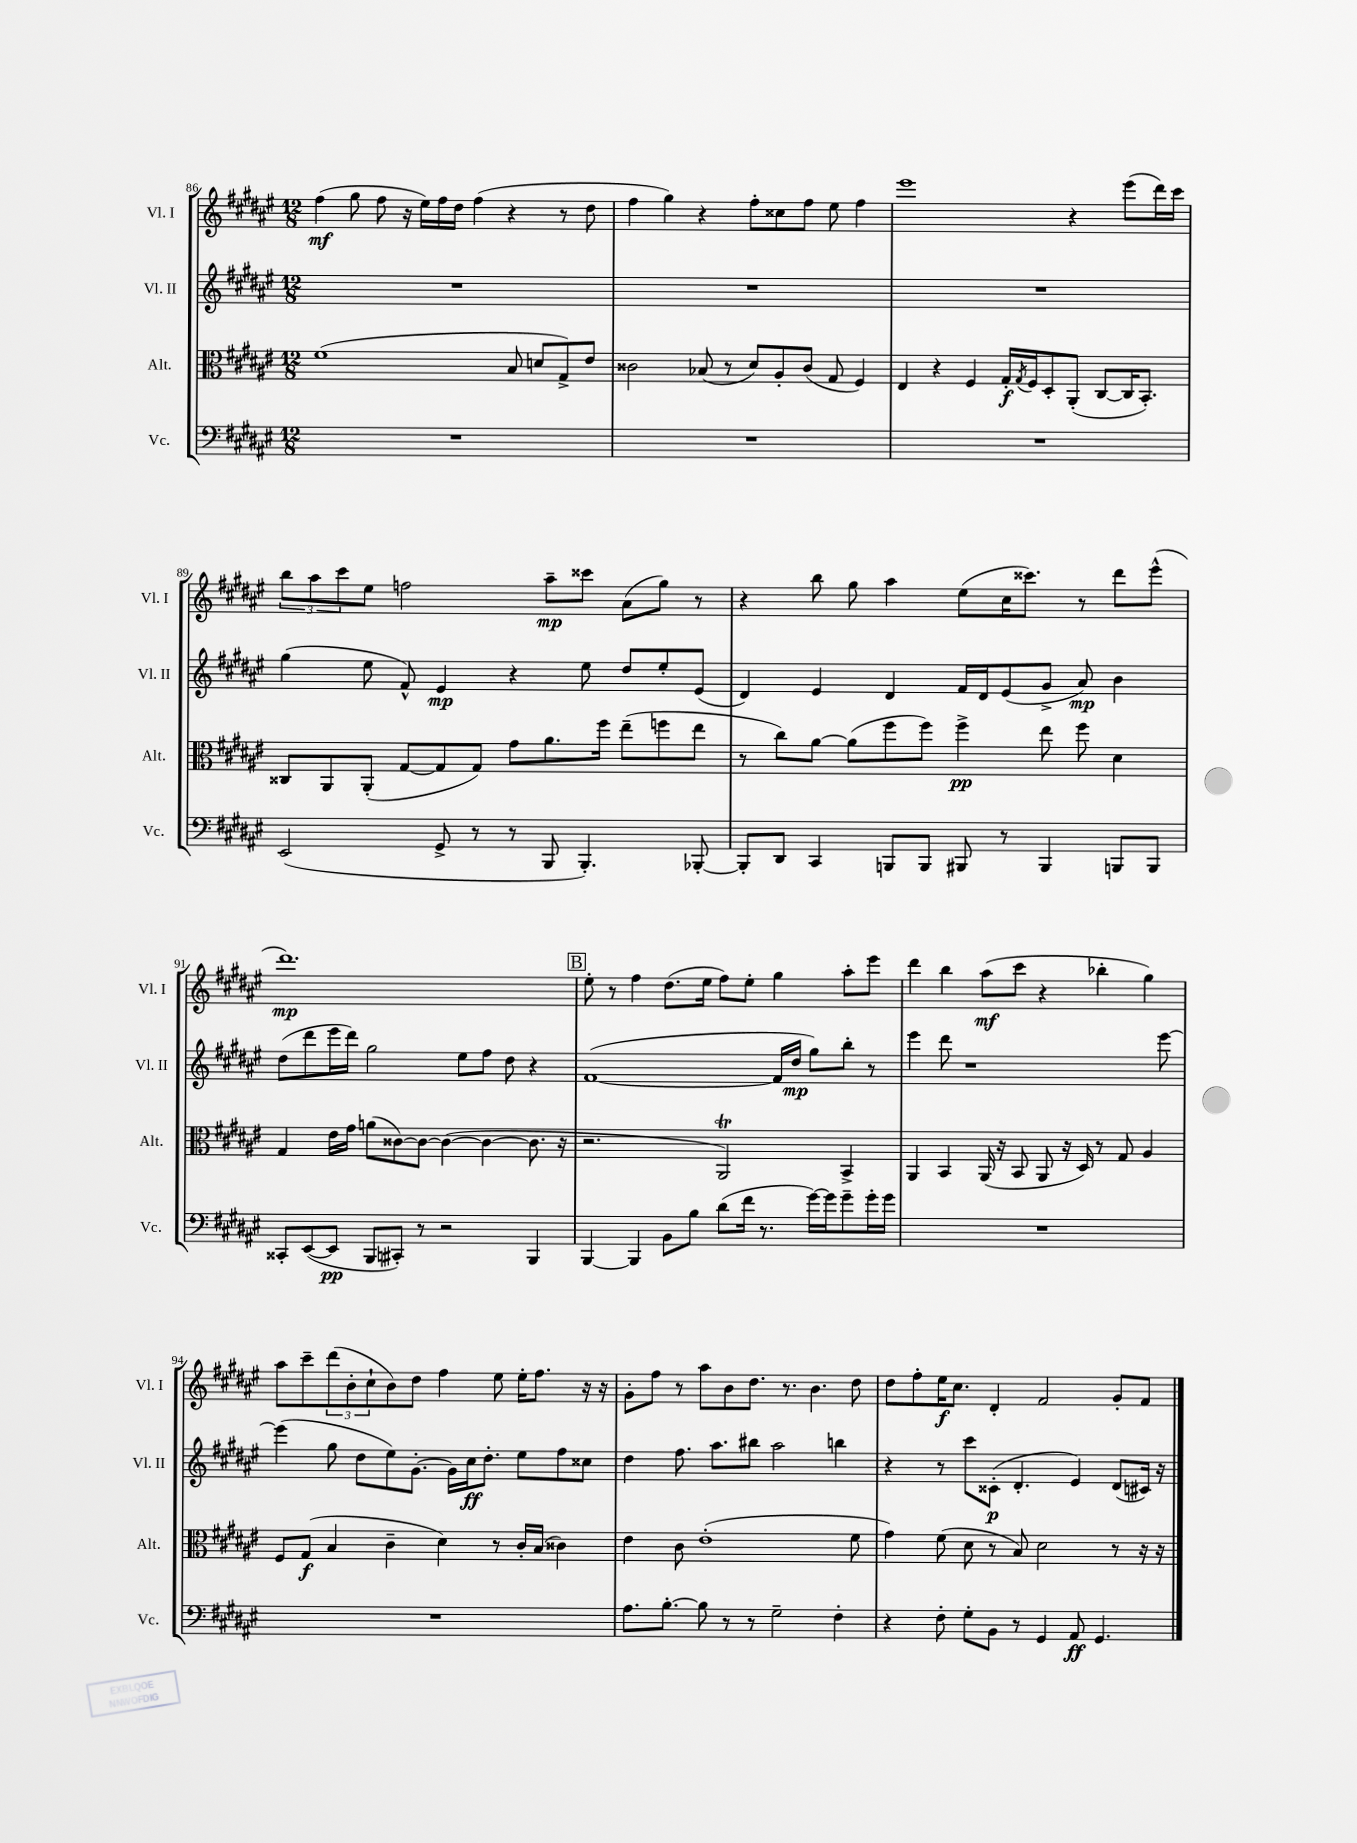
<<
\new StaffGroup <<
\new Staff = "s0" \with { instrumentName = "Vl. I" shortInstrumentName = "Vl. I" } {
    \clef treble \key fis \major \numericTimeSignature \time 12/8
    fis''4\mf( gis''8 fis''8 r16 eis''16) fis''16 dis''16 fis''4( r4 r8 dis''8 |
    fis''4 gis''4) r4 fis''8-. cisis''8 fis''8 eis''8 fis''4 |
    eis'''1 r4 eis'''8( dis'''16) cis'''16 |
    \tuplet 3/2 { b''8 ais''8 cis'''8 } eis''8 f''2 ais''8--\mp cisis'''8 ais'8( gis''8) r8 |
    r4 b''8 gis''8 ais''4 eis''8( cis''16 cisis'''8.) r8 dis'''8 eis'''8-^( |
    dis'''1.\mp) |
    \mark \markup { \box "B" } eis''8-. r8 fis''4 dis''8.( eis''16 fis''8) eis''8-. gis''4 ais''8-. eis'''8 |
    dis'''4 b''4 ais''8\mf( cis'''8 r4 bes''4-. gis''4) |
    ais''8 cis'''8-- \tuplet 3/2 { dis'''8( b'8-. cis''8-! } b'8) dis''8 fis''4 eis''8 eis''16-. fis''8. r16 r16 |
    gis'8-. fis''8 r8 ais''8 b'8 dis''8. r8. b'4. dis''8 |
    dis''8 fis''8-. eis''16\f cis''8. dis'4-. fis'2 gis'8-. fis'8 \bar "|." |
}
\new Staff = "s1" \with { instrumentName = "Vl. II" shortInstrumentName = "Vl. II" } {
    \clef treble \key fis \major \numericTimeSignature \time 12/8
    R1. |
    R1. |
    R1. |
    gis''4( eis''8 fis'8-^) eis'4\mp r4 eis''8 dis''8 eis''8-. eis'8( |
    dis'4) eis'4 dis'4 fis'16 dis'16 eis'8( gis'8-> ais'8\mp) b'4 |
    dis''8( dis'''8 eis'''16 dis'''16) gis''2 eis''8 fis''8 dis''8 r4 |
    \mark \markup { \box "B" } fis'1~( fis'16 dis''16\mp gis''8) b''8-. r8 |
    eis'''4 dis'''8 r1 eis'''8~ |
    eis'''4( gis''8 dis''8 eis''8) gis'8.~-. gis'16 cis''16\ff dis''8.-. eis''8 fis''8 cisis''8 |
    dis''4 fis''8. ais''8. bis''8 ais''2 b''4 |
    r4 r8 cis'''8 cisis'8-.\p( dis'4.-. eis'4) dis'8( cis'16) r16 \bar "|." |
}
\new Staff = "s2" \with { instrumentName = "Alt." shortInstrumentName = "Alt." } {
    \clef alto \key fis \major \numericTimeSignature \time 12/8
    fis'1( b8 d'8 gis8->) eis'8 |
    cisis'2 bes8( r8 dis'8) ais8-. cisis'8( gis8 fis4) |
    eis4 r4 fis4 gis16-.\f \acciaccatura { gis8 } fis16 dis8-. ais,8-.( cis8~ cis16 b,8.-.) |
    cisis8 ais,8 ais,8-.( gis8~ gis8 gis8) gis'8 ais'8. fis''16 eis''8--( f''8 eis''8 |
    r8 cis''8) ais'8~ ais'8( fis''8 fis''8) fis''4->\pp eis''8 fis''8 dis'4 |
    gis4 eis'16 gis'16 a'8( cisis'8~) cisis'8~ cisis'4~( cisis'4~ cisis'8. r16 |
    \mark \markup { \box "B" } r2. ais,2\trill) b,4-> |
    ais,4 b,4 ais,16( r16 b,8 ais,8 r16 dis16) r8 gis8 ais4 |
    fis8 gis8\f( b4 cis'4-- dis'4) r8 cis'16-. b16( cisis'4) |
    eis'4 cis'8 eis'1-.( fis'8 |
    gis'4) fis'8( dis'8 r8 b8) dis'2 r8 r16 r16 \bar "|." |
}
\new Staff = "s3" \with { instrumentName = "Vc." shortInstrumentName = "Vc." } {
    \clef bass \key fis \major \numericTimeSignature \time 12/8
    R1. |
    R1. |
    R1. |
    eis,2( gis,8-> r8 r8 b,,8 b,,4.-.) bes,,8~-. |
    bes,,8-. dis,8 cis,4 b,,8 b,,8 bis,,8 r8 bis,,4 b,,8 b,,8 |
    cisis,8-. eis,8~( eis,8\pp b,,8 cis,8-.) r8 r2 b,,4 |
    \mark \markup { \box "B" } b,,4~ b,,4 b,8 b8 dis'8( fis'16 r8. gis'16~) gis'16 gis'8-- gis'16-. gis'16 |
    R1. |
    R1. |
    ais8. b8.~-. b8 r8 r8 gis2-- fis4-. |
    r4 fis8-. gis8-. b,8 r8 gis,4 ais,8\ff gis,4. \bar "|." |
}
>>
>>
\layout { \context { \Score currentBarNumber = #86 } }
